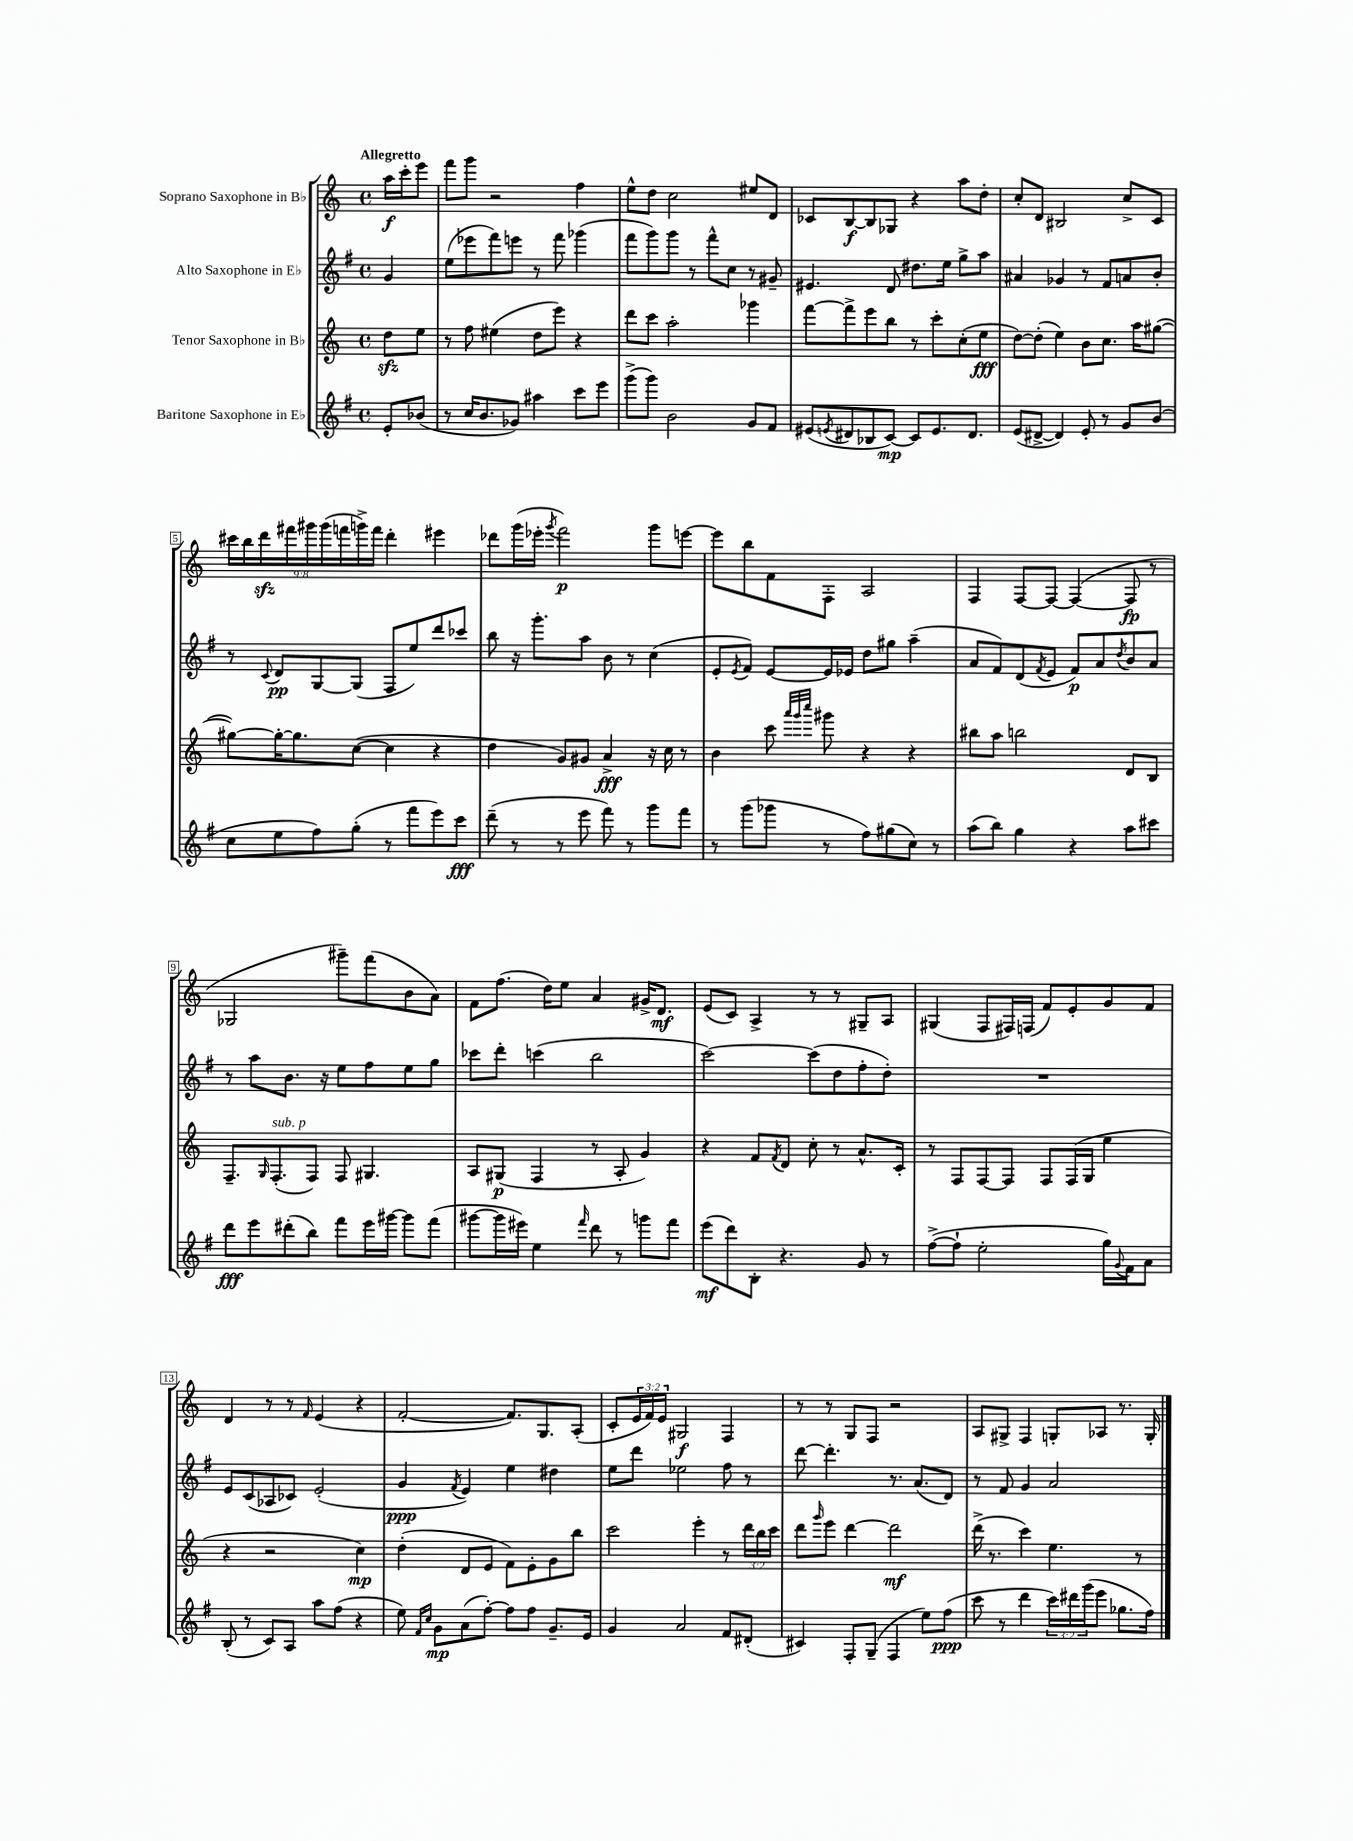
<<
\new StaffGroup <<
\new Staff = "s0" \with { instrumentName = "Soprano Saxophone in Bb" } {
    \clef treble \key c \major \defaultTimeSignature \time 4/4 \override Staff.TupletNumber.text = #tuplet-number::calc-fraction-text \partial 4 \tempo "Allegretto"
    a''16\f c'''16-. e'''8 |
    f'''8 g'''8 r2 f''4 |
    e''8-^ d''8 c''2 eis''8 d'8 |
    ces'8 b8~\f b8 ges8 r4 a''8 d''8-. |
    c''8-. d'8 bis2 c''8-> c'8 |
    \tuplet 9/8 { cis'''16 b''16 d'''16\sfz fis'''16 gis'''16 gis'''16( f'''16 g'''16->) f'''16 } d'''4-. eis'''4 |
    des'''8 g'''16( ees'''16-. \acciaccatura { g'''8 } f'''2\p) g'''8 e'''8~ |
    e'''8 b''8 f'8 f8-. a2 |
    f4 f8~ f8~ f4~( f8\fp r8 |
    ges2 gis'''8--) f'''8( b'8 a'8) |
    f'8 f''8.( d''16) e''8 a'4 gis'16-> d'8.\mf |
    e'8( c'8) a4-> r8 r8 gis8-- a8 |
    gis4( f8 fis16) f16( f'8) e'8-. g'8 f'8 |
    d'4 r8 r8 \grace { f'16 } e'4( r4 |
    f'2~-. f'8.) g8. a8-.( |
    c'8-. \tuplet 3/2 { e'16 f'16) e'16 } gis2\f f4 |
    r8 r8 g8 f8 r2 |
    a8 gis8-> f4 g8-. aes8 r8. g16-. \bar "|." |
}
\new Staff = "s1" \with { instrumentName = "Alto Saxophone in Eb" } {
    \clef treble \key g \major \defaultTimeSignature \time 4/4 \partial 4
    g'4 |
    e''8( ees'''8 fis'''8) e'''8 r8 fis'''8 ges'''4( |
    fis'''8 g'''8) g'''8 r8 fis'''8-^ c''8 r8 gis'8-- |
    eis'4. d'8 dis''8. e''16 g''8-> a''8 |
    ais'4 ges'4 r8 fis'8 a'8 b'8-. |
    r8 \appoggiatura { c'8 } d'8\pp g8~ g8( fis8 e''8) d'''8 ces'''8 |
    b''8 r16 g'''8.-. a''8 b'8 r8 c''4( |
    e'8-. \acciaccatura { e'8 } fis'8) e'8~ e'16 ees'16 d''8 gis''8 a''4--( |
    a'8 fis'8) d'8( \acciaccatura { fis'8 } e'8 fis'8\p) a'8 \acciaccatura { d''8 } b'8 a'8 |
    r8 a''8 b'8. r16 e''8 fis''8 e''8 g''8 |
    ces'''8 d'''8-. c'''4( b''2 |
    c'''2~) c'''8( d''8 fis''8-. d''8-.) |
    R1 |
    e'8 c'8( aes8 ces'8) e'2-.( |
    g'4\ppp \acciaccatura { fis'8 } e'4) e''4 dis''4 |
    e''8 d'''8 ees''2 fis''8 r8 |
    d'''8~ d'''4.-. r8. a'8.( d'8) |
    r8 fis'8 g'4 a'2 \bar "|." |
}
\new Staff = "s2" \with { instrumentName = "Tenor Saxophone in Bb" } {
    \clef treble \key c \major \defaultTimeSignature \time 4/4 \override Staff.TupletNumber.text = #tuplet-number::calc-fraction-text \partial 4
    d''8\sfz e''8 |
    r8 f''8 eis''4( d''8 e'''8) r4 |
    d'''8 c'''8 a''2-. ges'''4 |
    f'''8~ f'''8-> e'''8 b''8 r8 c'''8-. c''8-.( e''8\fff |
    d''8~) d''8-.( e''4) b'8 c''8. a''16 gis''8~( |
    gis''8~) gis''16~-. gis''8. c''8~( c''4 r4 |
    d''4 g'8) gis'8 a'4->\fff r16 c''16 r8 |
    b'4 c'''8 \grace { a'''32 g'''32 c''''32 } gis'''8 r4 r4 |
    bis''8 a''8 b''2 d'8 b8 |
    f8.-- \grace { g16 } f8.-.^\markup { \italic "sub. p" }( f8) f8 gis4. |
    a8 gis8\p( f4 r8 a8-. g'4) |
    r4 f'8 \acciaccatura { f'8 } d'8 c''8-. r8 a'8.-^ c'16-. |
    r8 f8 f8~ f8 f8 f16( g16 e''4 |
    r4 r2 c''4\mp) |
    d''4-.( d'8 e'8 f'8) e'8-. g'8 b''8 |
    c'''2 e'''4-. r8 \tuplet 3/2 { d'''16 b''16 c'''16 } |
    d'''8 \grace { g'''16 } e'''8 d'''4~ d'''2\mf |
    d'''16->( r8. c'''4) e''4. r8 \bar "|." |
}
\new Staff = "s3" \with { instrumentName = "Baritone Saxophone in Eb" } {
    \clef treble \key g \major \defaultTimeSignature \time 4/4 \override Staff.TupletNumber.text = #tuplet-number::calc-fraction-text \partial 4
    e'8-. bes'8( |
    r8 c''16 b'8. ges'8) ais''4 c'''8 e'''8 |
    g'''8->( g'''8) b'2 g'8 fis'8 |
    eis'8( \acciaccatura { e'8 } dis'8 bes8 c'8~\mp) c'8 e'8. dis'8. |
    e'8( dis'8~-> dis'4) e'8-. r8 g'8 b'8( |
    c''8 e''8 fis''8) g''8-.( r8 fis'''8 e'''8) c'''8\fff |
    d'''8--( r8 r8 e'''8 fis'''8) r8 g'''8 fis'''8 |
    r8 g'''8( ges'''8 r8 fis''8) gis''8( c''8) r8 |
    a''8( b''8) g''4 r4 a''8 cis'''8 |
    d'''8\fff e'''8 dis'''8-.( b''8) fis'''8 e'''16 gis'''16~ gis'''8 fis'''8( |
    gis'''8~ gis'''16 eis'''16) e''4 \grace { fis'''16 } d'''8 r8 g'''8 fis'''8 |
    e'''8\mf( d'''8) b8-. r4. g'8 r8 |
    fis''8~->( fis''8-! e''2-. g''16) \appoggiatura { g'8 } fis'16 a'8 |
    b8-.( r8 c'8) a8 a''8 fis''8( r4 |
    e''8) \grace { fis'16 c''16 } g'8\mp a'8( fis''8~-.) fis''8 fis''8 g'8.-- e'16 |
    g'4 a'2 fis'8 dis'8-.( |
    cis'4) fis8-. g8--( fis4 e''8) fis''8\ppp( |
    c'''8 r8 d'''4 \tuplet 3/2 { c'''16) dis'''16 g'''16( } e'''8 ges''8. fis''16) \bar "|." |
}
>>
>>
\layout { \context { \Score \override BarNumber.stencil = #(make-stencil-boxer 0.1 0.3 ly:text-interface::print) } }
